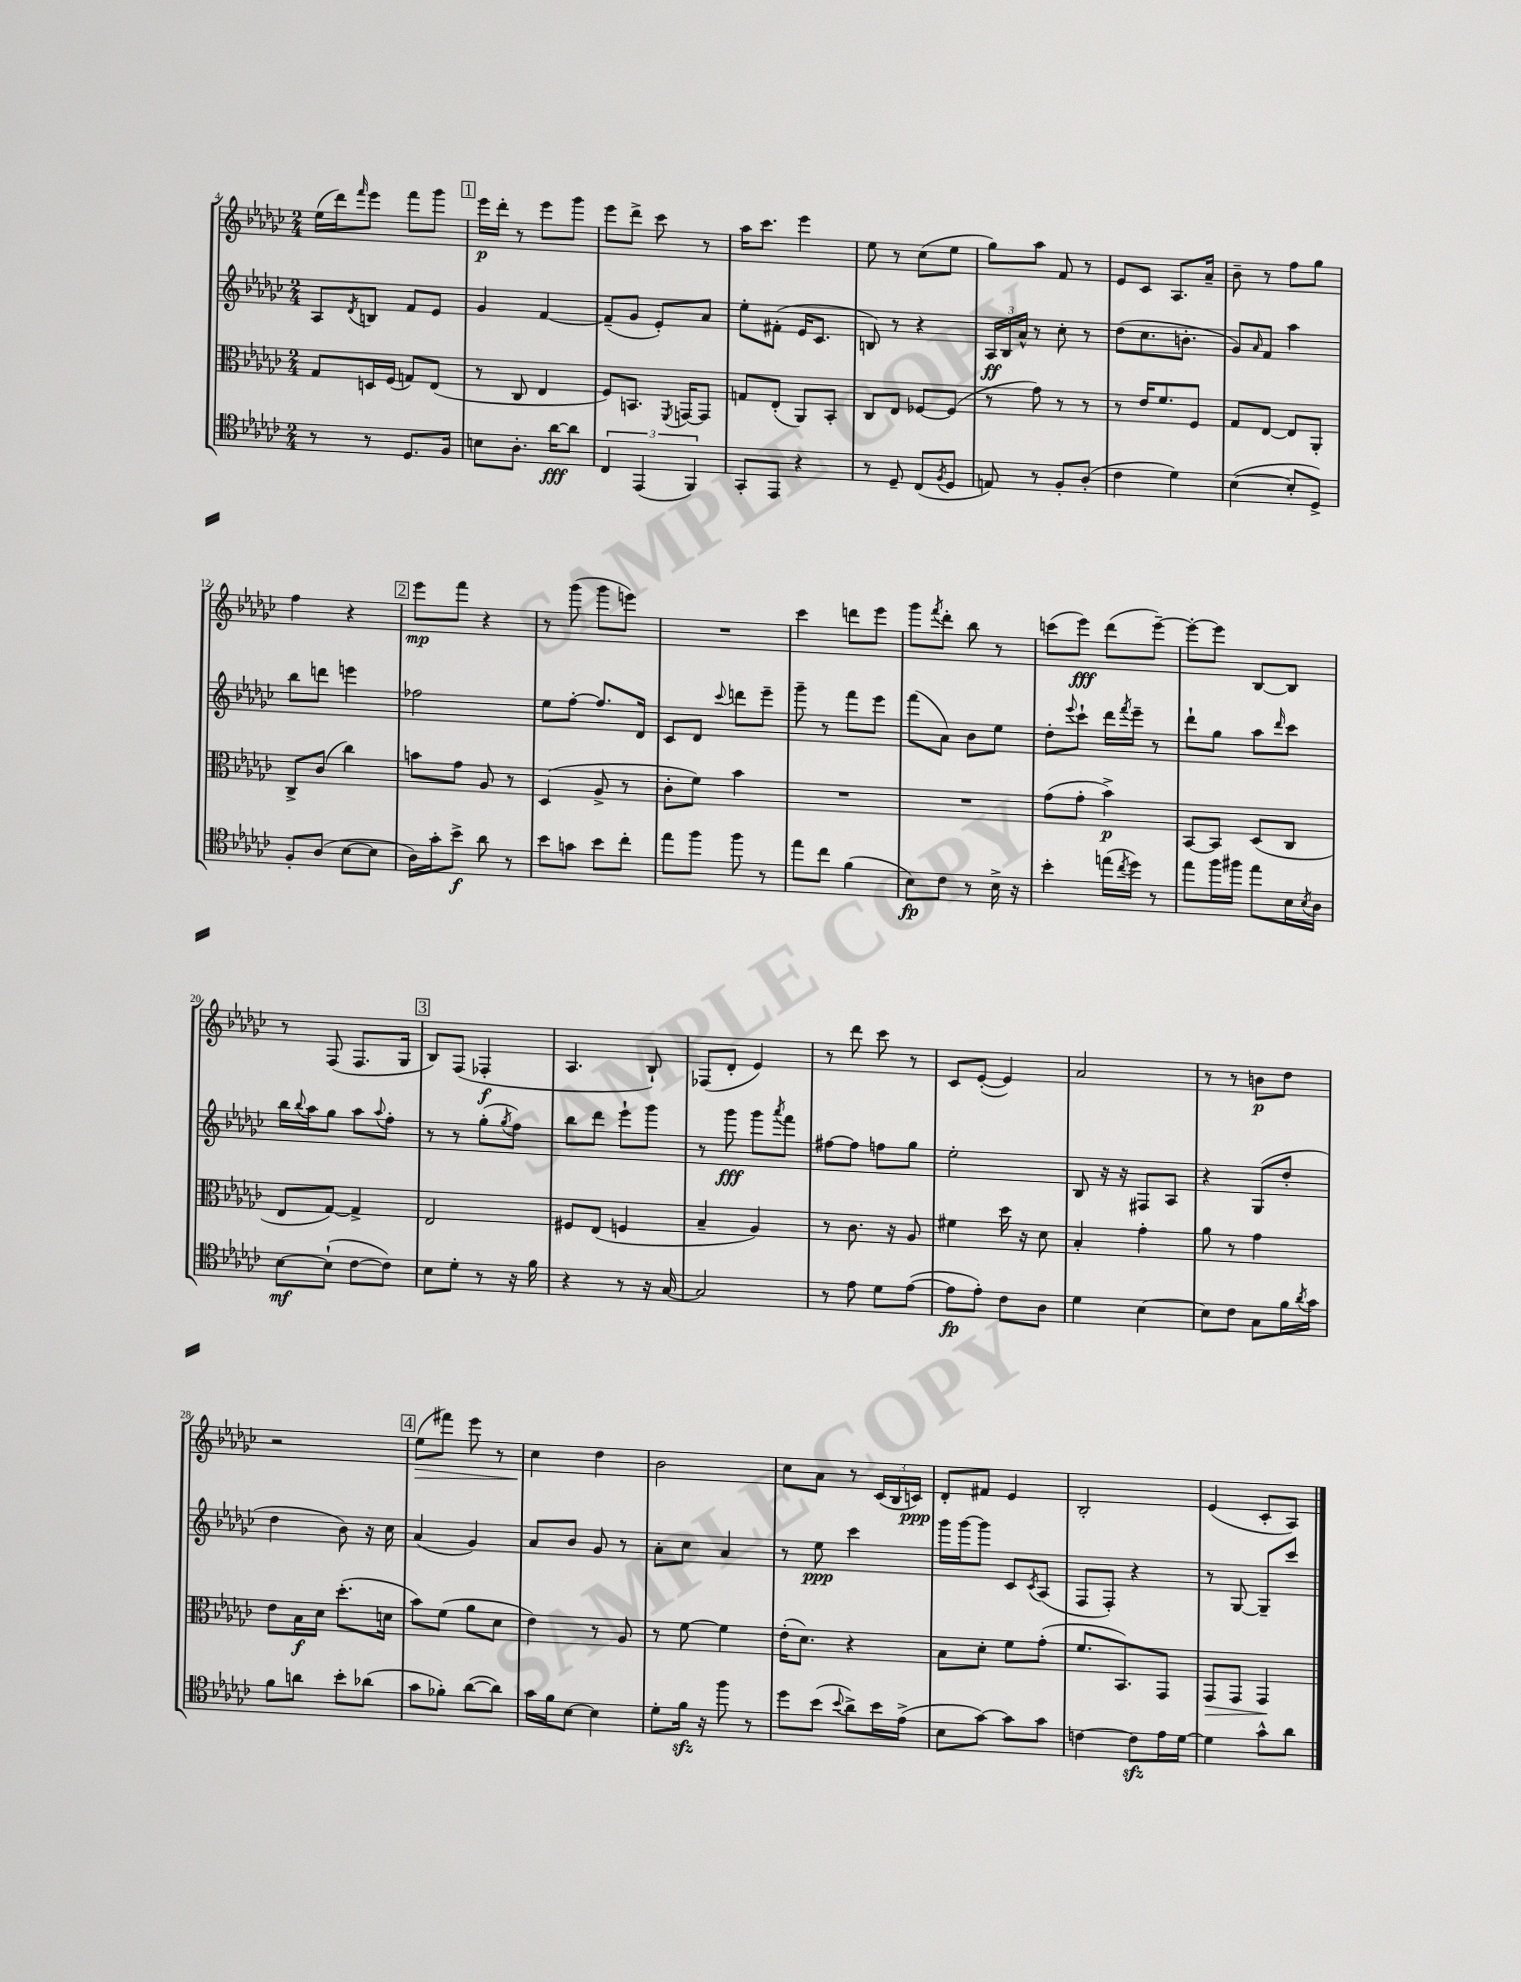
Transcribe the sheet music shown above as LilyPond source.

<<
\new StaffGroup <<
\new Staff = "s0" {
    \clef treble \key ges \major \numericTimeSignature \time 2/4
    ees''16( des'''16) \grace { f'''16 } ees'''8 f'''8 ges'''8 |
    \mark \markup { \box "1" } ees'''16\p des'''16-. r8 ees'''8 ges'''8 |
    ees'''8 des'''8-> ces'''8 r8 |
    aes''16 ces'''8. ees'''4 |
    ees''8 r8 ces''8( ees''8 |
    ges''8) aes''8 f'8 r8 |
    ees'8 ces'8 aes8. aes'16-- |
    bes'8-- r8 f''8 ges''8 |
    f''4 r4 |
    \mark \markup { \box "2" } ees'''8\mp f'''8 r4 |
    r8 ges'''8( ges'''8 e'''8) |
    R2 |
    ces'''4 d'''8 ees'''8 |
    ges'''8 \acciaccatura { f'''8 } des'''8-. bes''8 r8 |
    c'''8( ees'''8\fff) des'''8( ees'''8~--) |
    ees'''8~-. ees'''8 bes8~ bes8 |
    r8 f8( f8. ges16 |
    \mark \markup { \box "3" } bes8) f8( fes4-.\f |
    aes4. bes8-!) |
    fes8( des'8-. ees'4) |
    r8 des'''8 ces'''8 r8 |
    ces'8 ees'8~-.( ees'4) |
    aes'2 |
    r8 r8 b'8\p des''8 |
    r2 |
    \mark \markup { \box "4" } ees''8\>( fis'''8) ees'''8 r8 |
    ces''4\! des''4 |
    bes'2 |
    ces''8 aes'8 r8 \tuplet 3/2 { ces'16( bes16 c'16\ppp) } |
    des'8-. fis'8 ees'4 |
    bes2-. |
    ees'4( ces'8-. aes8) \bar "|." |
}
\new Staff = "s1" {
    \clef treble \key ges \major \numericTimeSignature \time 2/4
    aes8 \acciaccatura { des'8 } b8 f'8 ees'8 |
    \mark \markup { \box "1" } ges'4 f'4~ |
    f'8--( ges'8 ees'8-.) aes'8 |
    ees''8-. fis'8-.( ees'16 ces'8. |
    b8) r8 r4 |
    \tuplet 3/2 { aes16\ff bes16 aes'16-^ } r8 ces''8-. r8 |
    des''8( ces''8. b'8.-. |
    ges'8) \grace { aes'16 } f'8 aes''4 |
    bes''8 d'''8 e'''4 |
    \mark \markup { \box "2" } fes''2 |
    ees''8 f''8~-. f''8. des'16 |
    ces'8 des'8 \appoggiatura { ces'''8 } d'''8 ees'''8-- |
    ges'''8-- r8 f'''8 ees'''8 |
    f'''8( aes'8) bes'8 ees''8 |
    des''8-. \appoggiatura { ees'''8 } ces'''8-! des'''16 \acciaccatura { f'''8 } ees'''16-- r8 |
    des'''8-! ges''8 aes''8 \grace { des'''16 } ces'''8 |
    bes''16 \appoggiatura { bes''8 } aes''16 ges''8 aes''8 \appoggiatura { aes''8 } f''8-. |
    \mark \markup { \box "3" } r8 r8 ges''8-.( \acciaccatura { ges''8 } f''8) |
    bes''8 des'''8 ees'''8-! ges'''8 |
    r8 ges'''8\fff ges'''8 \acciaccatura { aes'''8 } f'''8 |
    fis''8~ fis''8 f''8 ges''8 |
    ees''2-. |
    bes8 r16 r16 fis8 aes8 |
    r4 ges8( des''8-. |
    des''4 bes'8) r16 ces''16 |
    \mark \markup { \box "4" } aes'4( ges'4) |
    aes'8 bes'8 ges'8 r8 |
    aes'8-. ces''8 aes'4 |
    r8 ees''8\ppp ces'''4 |
    ges'''16 ges'''16~ ges'''8 ces'8 \acciaccatura { ces'8 } aes8( |
    f8 f8-.) r4 |
    r8 ges8~ ges8-- ces'''8 \bar "|." |
}
\new Staff = "s2" {
    \clef alto \key ges \major \numericTimeSignature \time 2/4
    ges8 d16 f16( g8) ees8( |
    \mark \markup { \box "1" } r8 ces8 ees4 |
    f8) b,8. \acciaccatura { f,8 } g,16~ g,8 |
    g8 ees8-.( aes,8) bes,8-. |
    ces8 ees8 fes8~ fes8( |
    r8 ges'8) r8 r8 |
    r8 ees'16 f'8. f8 |
    ges8 ees8~ ees8 aes,8-. |
    ces8-> ces'8( ces''4) |
    \mark \markup { \box "2" } b'8 ges'8 aes8 r8 |
    des4( aes8-> r8 |
    ces'8-. f'8) bes'4 |
    R2 |
    R2 |
    ges'8( ges'8-. bes'4->\p) |
    bes,8~ bes,8 des8( ces8 |
    ees8 ges8~) ges4-> |
    \mark \markup { \box "3" } ees2 |
    fis8 ees8( f4 |
    bes4-- aes4) |
    r8 ces'8. r16 aes8 |
    fis'4 des''16 r16 des'8 |
    bes4-. ges'4-. |
    aes'8 r8 ges'4 |
    ees'8 bes16\f des'16 des''8.-.( d'16 |
    \mark \markup { \box "4" } bes'8) f'8( aes'8 des'8 |
    ees'4) r8 aes8 |
    r8 f'8~ f'4 |
    ees'16-.( des'8.) r4 |
    bes8 des'8-. f'8 ges'8-.( |
    f'8. bes,8.) ges,8 |
    ges,8\> ges,8 ges,4\! \bar "|." |
}
\new Staff = "s3" {
    \clef tenor \key ges \major \numericTimeSignature \time 2/4
    r8 r8 des8. f16 |
    \mark \markup { \box "1" } b8 aes8.-. aes'16~\fff aes'8 |
    \tuplet 3/2 { ces4 ees,4( f,4) } |
    ges,8-. ees,8 r4 |
    r8 des8-- ces8( \acciaccatura { f8 } des8 |
    e8) r8 f8-. aes8-.( |
    ces'4 des'4) |
    bes4~( bes8-. des8->) |
    f8-. aes8( bes8~ bes8 |
    \mark \markup { \box "2" } aes16) ges'16-. bes'8->\f aes'8 r8 |
    bes'8 g'8 bes'8 ces''8-. |
    ees''8 f''8 f''8 r8 |
    ees''8 ces''8 f'4( |
    bes8\fp) ces'8 r8 bes16-> r16 |
    bes'4-. e''16( \acciaccatura { ces''8 } des''16) r8 |
    ees''8 f''16 fis''16 ees''8 bes16 \acciaccatura { bes8 } aes16 |
    bes8~\mf bes8-!( ces'8~ ces'8) |
    \mark \markup { \box "3" } bes8 des'8-. r8 r16 f'16 |
    r4 r8 r16 ges16~ |
    ges2 |
    r8 ees'8 des'8 ees'8~( |
    ees'8\fp ees'8-.) ces'8 aes8 |
    des'4 bes4~ |
    bes8 ces'8 ges8 f'16 \acciaccatura { aes'8 } ges'16 |
    f'8 a'8 bes'8-. aes'8( |
    \mark \markup { \box "4" } ges'8 fes'8-.) aes'8~( aes'8) |
    ges'16 f'16 bes8~ bes4 |
    des'8-. f'16\sfz r16 f''8 r8 |
    des''8 bes'8( \appoggiatura { bes'8 } aes'8->) bes'16 ees'16->( |
    bes8 ges'8~) ges'8 ges'8 |
    c'4~ c'8\sfz ees'16 des'16~ |
    des'4 ges'8-^ aes'8 \bar "|." |
}
>>
>>
\layout { \context { \Score currentBarNumber = #4 } }
